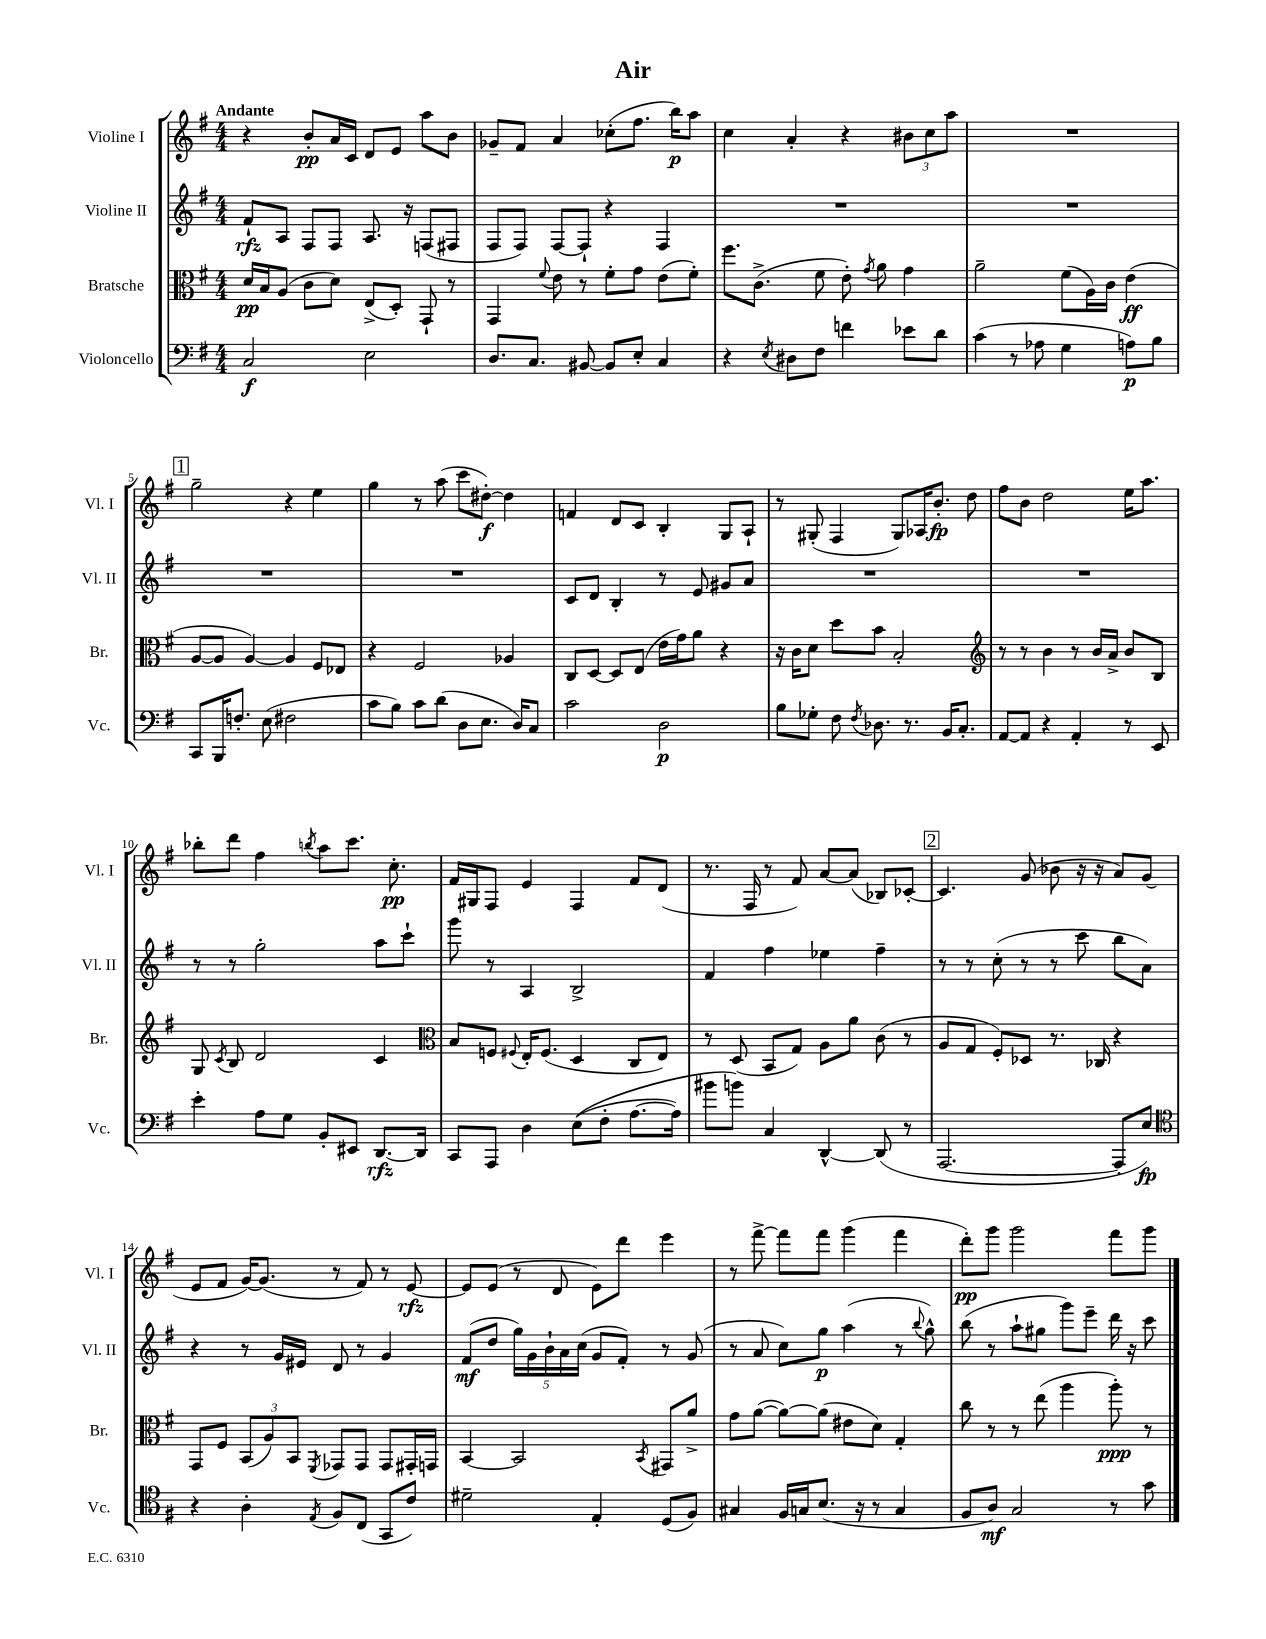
\header { title = "Air" }
<<
\new StaffGroup <<
\new Staff = "s0" \with { instrumentName = "Violine I" shortInstrumentName = "Vl. I" } {
    \clef treble \key g \major \numericTimeSignature \time 4/4 \tempo "Andante"
    \autoBeamOff r4 b'8[-.\pp a'16 c'16] d'8[ e'8] a''8[ b'8] |
    ges'8[-- fis'8] a'4 ces''8[-.( fis''8.] b''16[\p) a''8] |
    c''4 a'4-. r4 \tuplet 3/2 { bis'8[ c''8 a''8] } |
    R1 |
    \mark \markup { \box "1" } g''2-- r4 e''4 |
    g''4 r8 a''8( c'''8[ dis''8]~-.\f) dis''4 |
    f'4 d'8[ c'8] b4-. g8[ a8]-! |
    r8 gis8-.( fis4 gis8[) aes16 b'8.]-.\fp d''8 |
    fis''8[ b'8] d''2 e''16[ a''8.] |
    bes''8[-. d'''8] fis''4 \acciaccatura { b''8 } a''8[ c'''8.] c''8.-.\pp |
    fis'16[ gis16 fis8] e'4 fis4 fis'8[ d'8]( |
    r8. fis16 r8 fis'8) a'8[~ a'8]( bes8[) ces'8]~-. |
    \mark \markup { \box "2" } ces'4. g'8( bes'8 r16 r16 a'8[) g'8]( |
    e'8[ fis'8] g'16[~) g'8.]( r8 fis'8) r8 e'8~\rfz |
    e'8[ e'8]( r8 d'8 e'8[) d'''8] e'''4 |
    r8 fis'''8~-> fis'''8[ fis'''8] g'''4( fis'''4 |
    d'''8[-.\pp) g'''8] g'''2 fis'''8[ g'''8] \bar "|." |
}
\new Staff = "s1" \with { instrumentName = "Violine II" shortInstrumentName = "Vl. II" } {
    \clef treble \key g \major \numericTimeSignature \time 4/4
    \autoBeamOff fis'8[-!\rfz a8] fis8[ fis8] a8. r16 f8[( fis8] |
    fis8[ fis8]) fis8[~ fis8]-! r4 fis4 |
    R1 |
    R1 |
    \mark \markup { \box "1" } R1 |
    R1 |
    c'8[ d'8] b4-. r8 e'8 gis'8[ a'8] |
    R1 |
    R1 |
    r8 r8 g''2-. a''8[ c'''8]-! |
    g'''8 r8 a4 b2-> |
    fis'4 fis''4 ees''4 fis''4-- |
    \mark \markup { \box "2" } r8 r8 c''8-.( r8 r8 c'''8 b''8[ a'8]) |
    r4 r8 g'16[ eis'16] d'8 r8 g'4 |
    fis'8[\mf( d''8] \tuplet 5/4 { g''16[) g'16 b'16-! a'16 c''16]( } g'8[ fis'8]-.) r8 g'8( |
    r8 a'8 c''8[) g''8]\p a''4( r8 \appoggiatura { b''8 } g''8-^) |
    b''8( r8 a''8[-! gis''8] g'''8[) e'''8]-- d'''16 r16 c'''8 \bar "|." |
}
\new Staff = "s2" \with { instrumentName = "Bratsche" shortInstrumentName = "Br." } {
    \clef alto \key g \major \numericTimeSignature \time 4/4
    \autoBeamOff d'16[\pp b16 a8]( c'8[ d'8]) e8[->( d8]-.) g,8-! r8 |
    g,4 \appoggiatura { fis'8 } e'8 r8 fis'8[-. g'8] e'8[( fis'8]-.) |
    fis''8.[ c'8.]->( fis'8 e'8-.) \acciaccatura { g'8 } a'8 g'4 |
    a'2-- fis'8[( a16) c'16] e'4\ff( |
    \mark \markup { \box "1" } a8[~ a8] a4~) a4 fis8[ ees8] |
    r4 fis2 aes4 |
    c8[ d8]~ d8[ e8]( e'16[ g'16) a'8] r4 |
    r16 c'16[ d'8] d''8[ b'8] b2-. |
    \clef treble r8 r8 b'4 r8 b'16[ a'16]-> b'8[ b8] |
    g8 \acciaccatura { c'8 } b8 d'2 c'4 |
    \clef alto b8[ f8] \appoggiatura { fis8 } e16[-. fis8.]( d4 c8[ e8]) |
    r8 d8( b,8[ g8]) a8[ a'8] c'8( r8 |
    \mark \markup { \box "2" } a8[ g8] fis8[-.) des8] r8. ces16 r4 |
    g,8[ fis8] \tuplet 3/2 { b,8[( a8) b,8] } \acciaccatura { fis,8 } ges,8[ ges,8] ges,8[ gis,16-. g,16] |
    b,4~ b,2 \acciaccatura { b,8 } gis,8[ a'8]-> |
    g'8[ a'8]~( a'8[~) a'8]( eis'8[ d'8]) g4-. |
    c''8 r8 r8 e''8( a''4 a''8-.\ppp) r8 \bar "|." |
}
\new Staff = "s3" \with { instrumentName = "Violoncello" shortInstrumentName = "Vc." } {
    \clef bass \key g \major \numericTimeSignature \time 4/4
    \autoBeamOff c2\f e2 |
    d8.[ c8.] bis,8~ bis,8[ e8]-. c4 |
    r4 \acciaccatura { e8 } dis8[ fis8] f'4 ees'8[ d'8] |
    c'4( r8 aes8 g4 a8[\p) b8] |
    \mark \markup { \box "1" } c,8[ b,,16 f8.]-. e8( fis2 |
    c'8[ b8]) c'8[ d'8]( d8[ e8.] d16[) c8] |
    c'2 d2\p |
    b8[ ges8]-. fis8 \acciaccatura { fis8 } des8. r8. b,16[ c8.]-. |
    a,8[~ a,8] r4 a,4-. r8 e,8 |
    e'4-. a8[ g8] b,8[-. eis,8] d,8.[~\rfz d,16] |
    c,8[ a,,8] d4 e8[(\( fis8]-. a8.[~ a16]) |
    bis'8[ b'8]\) c4 d,4~-^ d,8( r8 |
    \mark \markup { \box "2" } a,,2.~ a,,8[-. e8]\fp) |
    \clef tenor r4 a4-. \acciaccatura { e8 } fis8[ c8]( g,8[ c'8]) |
    dis'2-- e4-. d8[( fis8]) |
    gis4 fis16[ g16 b8.]( r16 r8 g4 |
    fis8[ a8]\mf) g2 r8 g'8 \bar "|." |
}
>>
>>
